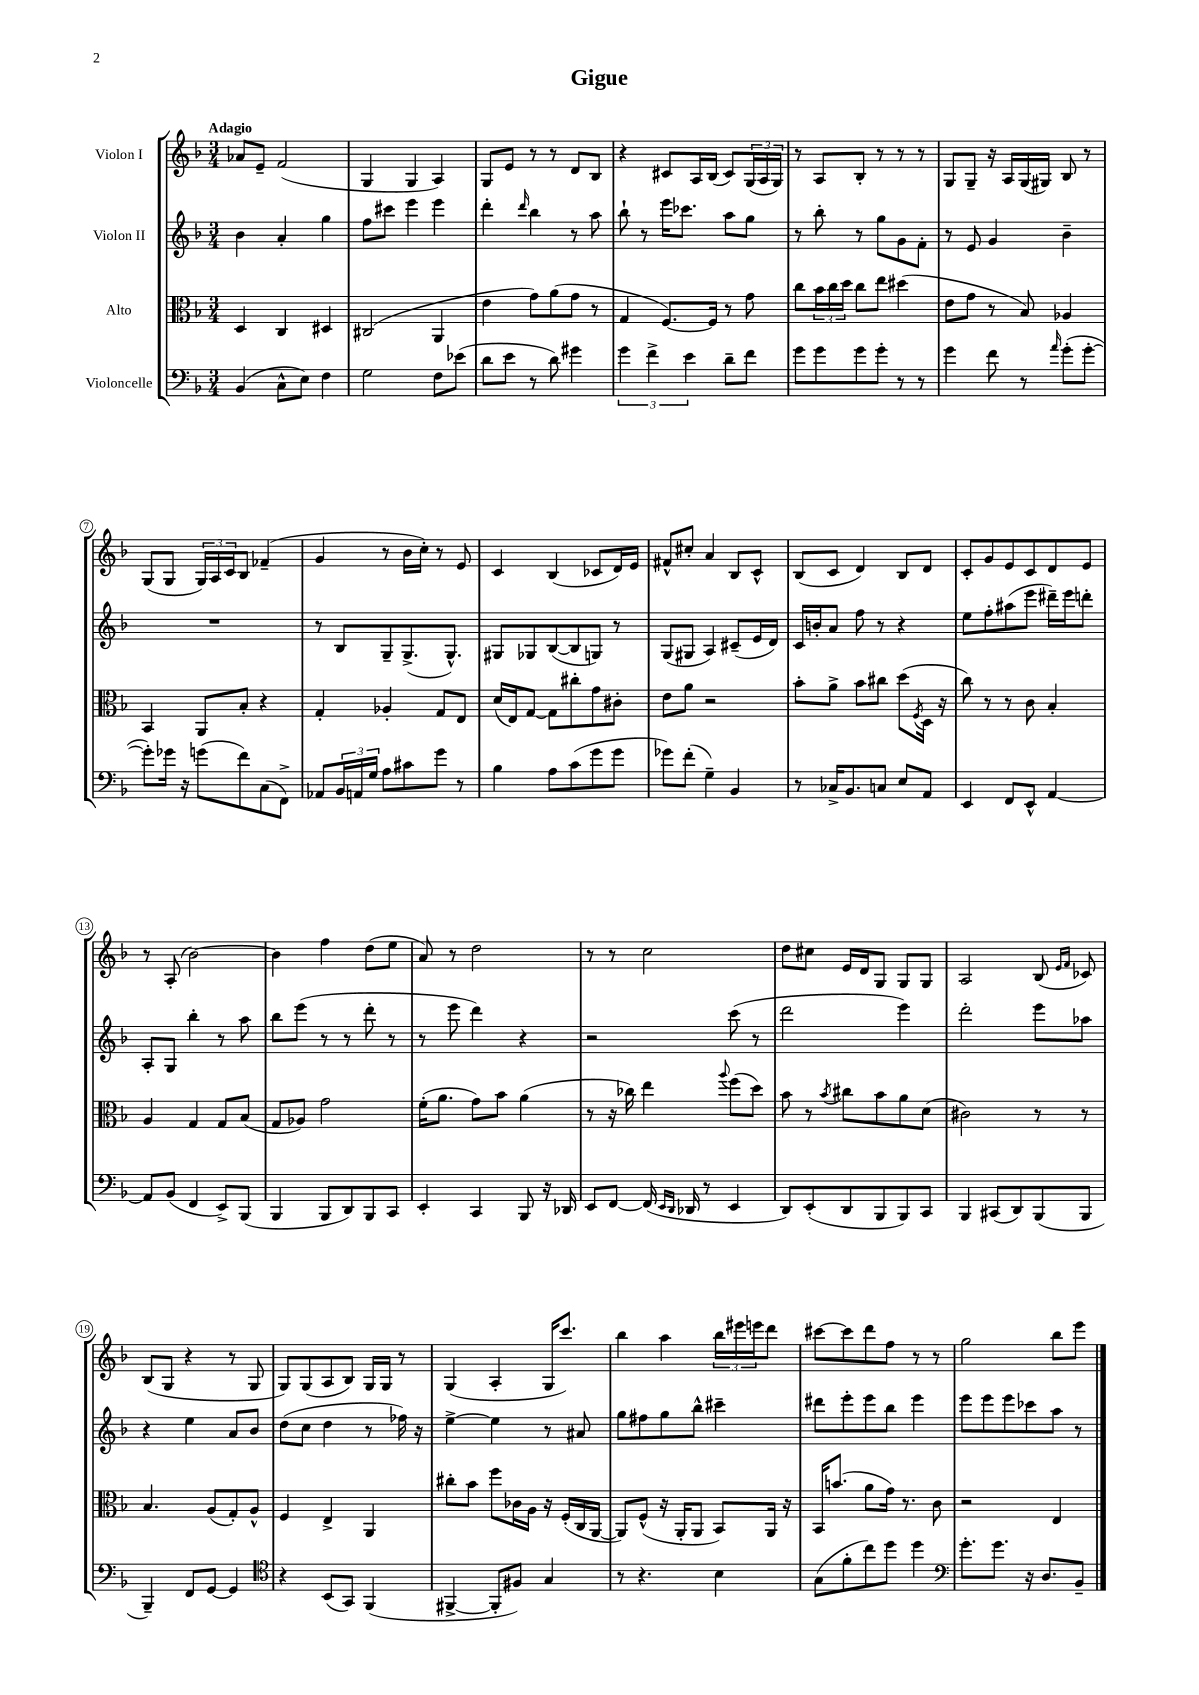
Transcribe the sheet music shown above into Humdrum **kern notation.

**kern	**kern	**kern	**kern
*staff4	*staff3	*staff2	*staff1
*clefF4	*clefC3	*clefG2	*clefG2
*k[b-]	*k[b-]	*k[b-]	*k[b-]
*M3/4	*M3/4	*M3/4	*M3/4
(4BB-	4D	4b-	8a-
.	.	.	8e~
8C^^	4C	4a'	(2f
8E)	.	.	.
4F	4D#	4gg	.
=	=	=	=
2G	(2C#	8ff	4G
.	.	8ccc#	.
.	.	4eee	4G
8F	4AA	4eee	4A)
(8e-	.	.	.
=	=	=	=
8d	4e	4ddd'	8G
8e	.	.	8e
.	.	16qqddd	.
8r	8g)	4bb-	8r
8d)	(8a	.	8r
4g#	8g	8r	8d
.	8r	8aa	8B-
=	=	=	=
6g	4G	8bb-`	4r
.	.	8r	.
6f^	.	.	.
.	[8.F)	16eee	8c#
.	.	8.ccc-	.
6e	.	.	.
.	.	.	16A
.	16F]	.	(16B-
8d~	8r	8aa	8c#)
8f	8g	8gg	(24G
.	.	.	24A
.	.	.	24G)
=	=	=	=
8g	8cc	8r	8r
8g	24b-	8bb-'	8A
.	24cc	.	.
.	24dd	.	.
8g	8cc	8r	8B-'
8g'	8ee	8gg	8r
8r	(4dd#	8g	8r
8r	.	8f'	8r
=	=	=	=
4g	8e	8r	8G
.	8g	8e	8G~
8f	8r	4g	16r
.	.	.	16A
8r	8B-)	.	(16G
.	.	.	16G#)
16qqa	.	.	.
(8g'	4A-	4b-~	8B-
[8g'	.	.	8r
=	=	=	=
8g'])	4BB-	2.r	(8G
16g-	.	.	8G
16r	.	.	.
(8g	8AA	.	24G)
.	.	.	24A
.	.	.	24c
8f)	8B-'	.	8B-
(8C	4r	.	(4f-~
8FF^)	.	.	.
=	=	=	=
8AA-	4G'	8r	4g
24BB-	.	8B-	.
24AA	.	.	.
24G	.	.	.
8A	4A-'	8G~	8r
8c#	.	(8.G^	16b-
.	.	.	16cc')
8g	8G	.	8r
.	.	8.G^^)	.
8r	8E	.	8e
=	=	=	=
4B-	(16d	8G#	4c
.	16E)	.	.
.	[8G	8G-	.
8A	8G]	([8B-	(4B-
(8c	8cc#'	8B-]	.
8g	8g	8G)	8c-
8g	8c#'	8r	16d)
.	.	.	16e
=	=	=	=
8g-)	8e	(8G	8f#^^
(8f'	8a	8G#	8cc#'
4G~)	2r	4A)	4a
4BB-	.	(8c#~	8B-
.	.	16e	8c^^
.	.	16d)	.
=	=	=	=
8r	8b-'	16c	(8B-
.	.	16b'	.
16C-^	8a^	8a	8c
8.BB-	.	.	.
.	8b-	8ff	4d)
8C	8cc#	8r	.
8E	(8dd	4r	8B-
.	8qF	.	.
8AA	16D	.	8d
.	16r	.	.
=	=	=	=
4EE	8cc)	8ee	8c'
.	8r	8ff'	8g
8FF	8r	(8aa#	8e
8EE^^	8c	8eee	8c
[4AA	4B-'	16ddd#~)	8d
.	.	16eee	.
.	.	8ddd'	8e
=	=	=	=
8AA]	4A	8A'	8r
(8BB-	.	8G	(8A'
4FF	4G	4bb-'	[2b-)
8EE^)	8G	8r	.
(8BBB-	(8B-	8aa	.
=	=	=	=
4BBB-	8G	8bb-	4b-]
.	8A-)	(8eee	.
8BBB-	2g	8r	4ff
8DD)	.	8r	.
8BBB-	.	8ddd'	(8dd
8CC	.	8r	8ee
=	=	=	=
4EE'	(16f'	8r	8a)
.	8.a	.	.
.	.	8eee	8r
4CC	8g)	4ddd)	2dd
.	8b-	.	.
8BBB-	(4a	4r	.
16r	.	.	.
16DD-	.	.	.
=	=	=	=
8EE	8r	2r	8r
[8FF	16r	.	8r
.	16cc-)	.	.
(16FF]	4ee	.	2cc
16qqEE	.	.	.
16qqDD	.	.	.
16DD-	.	.	.
8r	.	.	.
.	8qqaa	.	.
4EE	(8ff	(8ccc	.
.	8dd)	8r	.
=	=	=	=
8DD)	8b-	2ddd	8dd
(8EE'	8r	.	8cc#
.	8qb-	.	.
8DD	8cc#	.	16e
.	.	.	16d
8BBB-	8b-	.	8G
8BBB-)	8a	4eee)	8G
8CC	(8d	.	8G
=	=	=	=
4BBB-	2c#)	2ddd'	2A
(8CC#	.	.	.
8DD)	.	.	.
(8BBB-	8r	8eee	(8B-
.	.	.	16qqe
.	.	.	16qqf
8BBB-	8r	8aa-	8c-)
=	=	=	=
4BBB-~)	4.B-	4r	(8B-
.	.	.	8G
8FF	.	4ee	4r
[8GG	(8A	.	.
4GG]	8G')	8a	8r
.	8A^^	8b-	8G
=	=	=	=
*clefC4	*	*	*
4r	4F	(8dd	8G)
.	.	8cc	(8G
(8BB-	4E^	4dd	8A
8GG)	.	.	8B-)
(4FF	4AA	8r	16G
.	.	.	16G
.	.	16ff-)	8r
.	.	16r	.
=	=	=	=
[4FF#^	8cc#'	[4ee^	(4G
.	8b-	.	.
8FF#']	8ff	4ee]	4A'
8F#)	16c-	.	.
.	16A	.	.
4G	16r	8r	16G
.	(16F'	.	8.ccc)
.	16C	8a#	.
.	[16AA	.	.
=	=	=	=
8r	8AA])	8gg	4bb-
4.r	(8F^^	8ff#	.
.	16r	8gg	4aa
.	16AA'	.	.
.	8AA	8bb-^^	.
4B-	8BB-)	4ccc#~	24bb-
.	.	.	24eee#
.	.	.	24eee
.	16AA	.	8ddd
.	16r	.	.
=	=	=	=
(8G	16BB-	8ddd#	[8ccc#
.	(8.b	.	.
8f'	.	8eee'	8ccc#]
8cc)	8a	8eee	8ddd
8dd	16g)	8bb-	8ff
.	8.r	.	.
4dd	.	4eee	8r
.	8c	.	8r
=	=	=	=
*clefF4	*	*	*
8.g'	2r	8eee	2gg
.	.	8eee	.
8.g	.	.	.
.	.	8eee	.
16r	.	8ccc-	.
8.D	.	.	.
.	4E	8aa	8bb-
8BB-~	.	8r	8eee
==	==	==	==
*-	*-	*-	*-
